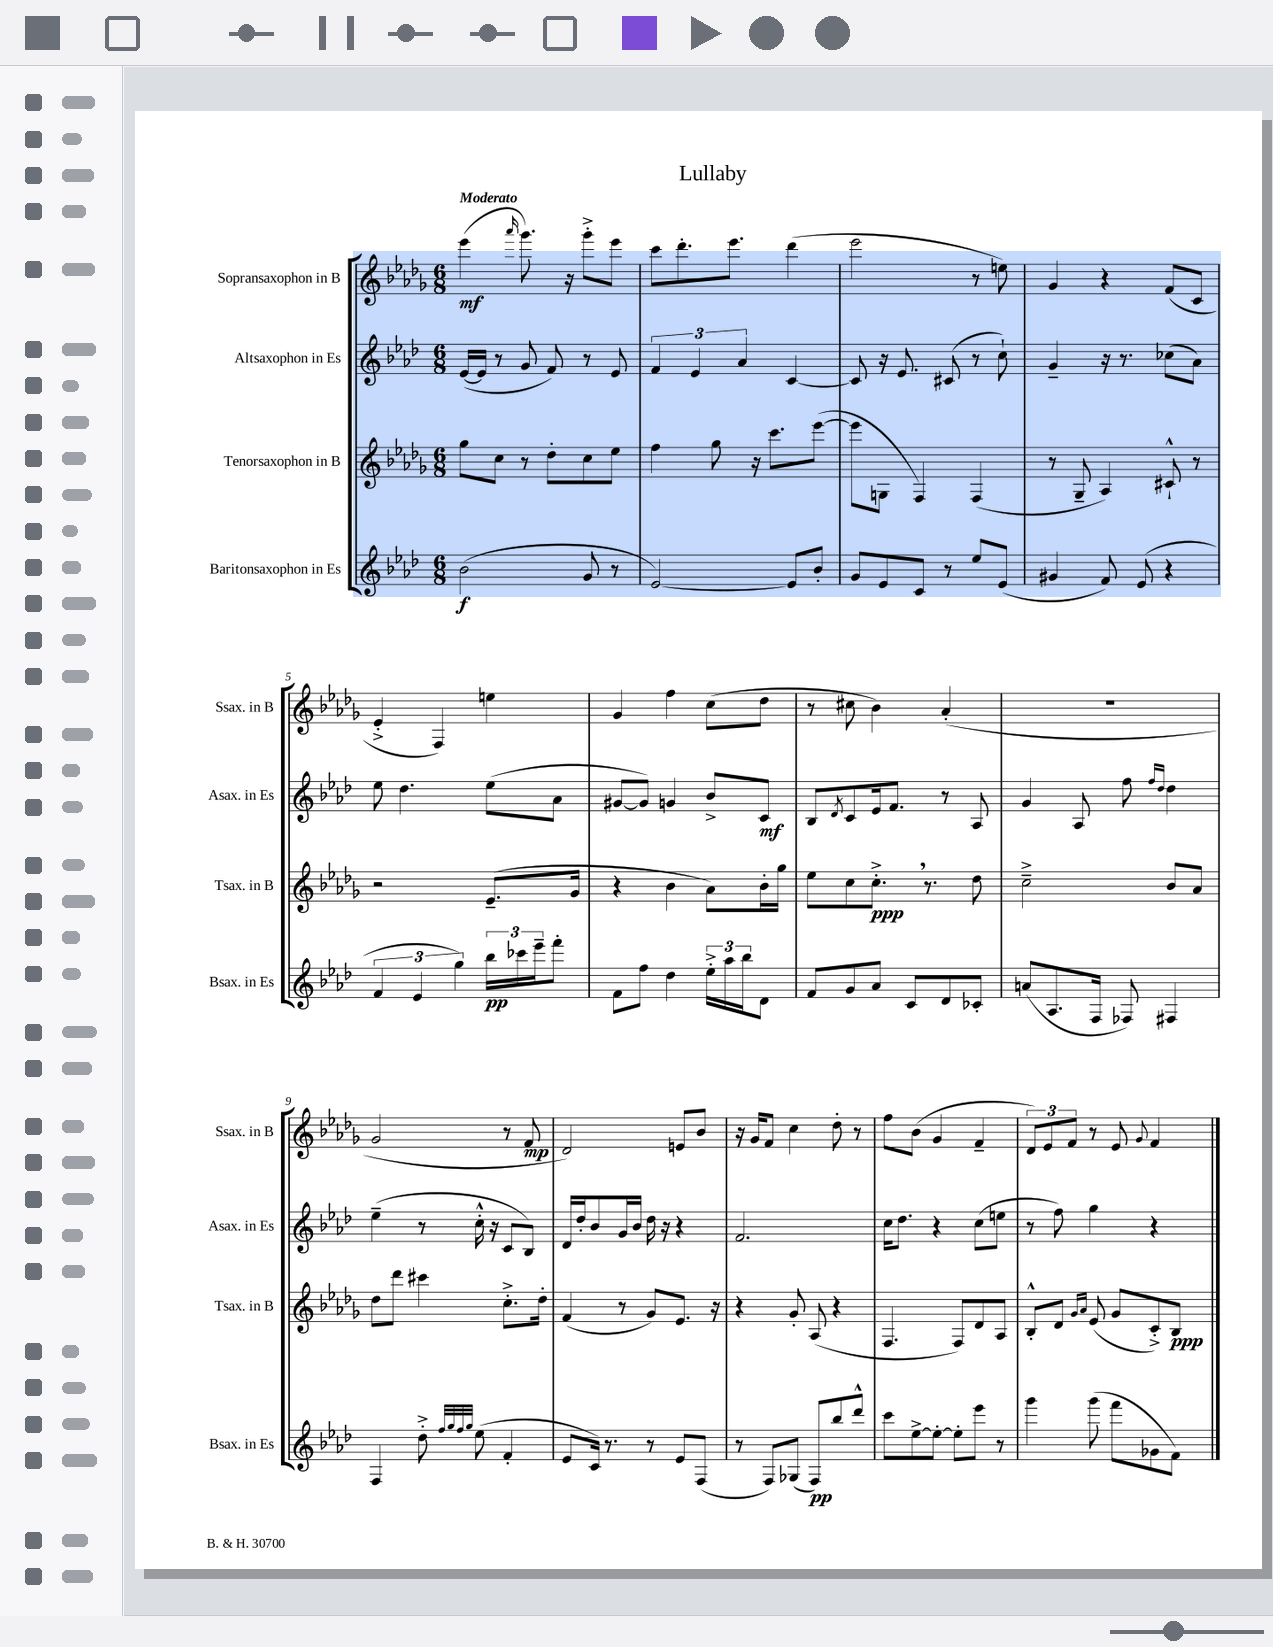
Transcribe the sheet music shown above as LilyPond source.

\header { title = "Lullaby" }
<<
\new StaffGroup <<
\new Staff = "s0" \with { instrumentName = "Sopransaxophon in B" shortInstrumentName = "Ssax. in B" } {
    \clef treble \key des \major \numericTimeSignature \time 6/8 \tempo "Moderato"
    ees'''4\mf( \grace { aes'''16 } ges'''8.) r16 ges'''8-.-> ees'''8 |
    c'''8 des'''8.-. ees'''8. des'''4( |
    ees'''2 r8 e''8) |
    ges'4 r4 f'8( c'8 |
    ees'4-.-> f4) e''4 |
    ges'4 f''4 c''8( des''8 |
    r8 cis''8 bes'4) aes'4-.( |
    R2. |
    ges'2 r8 f'8\mp |
    des'2) e'8 bes'8 |
    r16 ges'16 f'8 c''4 des''8-. r8 |
    f''8 bes'8( ges'4 f'4-- |
    \tuplet 3/2 { des'8) ees'8 f'8 } r8 ees'8 \appoggiatura { ges'8 } f'4 \bar "|." |
}
\new Staff = "s1" \with { instrumentName = "Altsaxophon in Es" shortInstrumentName = "Asax. in Es" } {
    \clef treble \key aes \major \numericTimeSignature \time 6/8
    ees'16~( ees'16 r8 g'8 f'8) r8 ees'8 |
    \tuplet 3/2 { f'4 ees'4 aes'4 } c'4~ |
    c'8 r16 ees'8. cis'8( r8 c''8-!) |
    g'4-- r16 r8. ces''8( aes'8) |
    ees''8 des''4. ees''8( aes'8 |
    gis'8~ gis'8) g'4 bes'8-> c'8\mf |
    bes8 \acciaccatura { des'8 } c'8 ees'16 f'8. r8 aes8 |
    g'4 aes8 f''8 \grace { f''16 des''16 } des''4 |
    ees''4--( r8 c''16-.-^ r16 c'8 bes8) |
    des'16 des''16-. bes'8 g'16 bes'16 des''16 r16 r4 |
    f'2. |
    c''16 des''8. r4 c''8( e''8 |
    r8 f''8) g''4 r4 \bar "|." |
}
\new Staff = "s2" \with { instrumentName = "Tenorsaxophon in B" shortInstrumentName = "Tsax. in B" } {
    \clef treble \key des \major \numericTimeSignature \time 6/8
    ges''8 c''8 r8 des''8-. c''8 ees''8 |
    f''4 ges''8 r16 c'''8. ees'''8~( |
    ees'''8 g8 f4) f4( |
    r8 ges8-- aes4) cis'8-!-^ r8 |
    r2 ees'8.--( ges'16 |
    r4 bes'4 aes'8) bes'16-. ges''16 |
    ees''8 c''8 c''8.-.->\ppp \breathe r8. des''8 |
    c''2---> bes'8 aes'8 |
    des''8 des'''8 cis'''4 c''8.-.-> des''16-. |
    f'4( r8 ges'8) ees'8. r16 |
    r4 ges'8-. aes8( r4 |
    f4. f8) des'8 aes8 |
    bes8-.-^ des'8 \grace { ges'16 aes'16 } ees'8( ges'8 c'8-.->) bes8\ppp \bar "|." |
}
\new Staff = "s3" \with { instrumentName = "Baritonsaxophon in Es" shortInstrumentName = "Bsax. in Es" } {
    \clef treble \key aes \major \numericTimeSignature \time 6/8
    bes'2\f( g'8 r8 |
    ees'2~) ees'8 bes'8-. |
    g'8 ees'8 c'8 r8 ees''8 ees'8( |
    gis'4 f'8) ees'8( r4 |
    \tuplet 3/2 { f'4 ees'4 g''4) } \tuplet 3/2 { bes''16\pp ces'''16 ees'''16-- } f'''8-. |
    f'8 f''8 des''4 \tuplet 3/2 { ees''16-.-> aes''16 bes''16 } des'8 |
    f'8 g'8 aes'8 c'8 des'8 ces'8-. |
    a'8( aes8. f16 fes8) fis4 |
    f4 des''8-.-> \grace { f''32 g''32 f''32 g''32 } ees''8( f'4-. |
    ees'8 c'16) r8. r8 ees'8 f8( |
    r8 f8) ges8( f8\pp) bes''8 des'''8-^ |
    c'''8 ees''8~-> ees''8~-. ees''8-. ees'''8 r8 |
    g'''4 g'''8( f'''8 ges'8 f'8) \bar "|." |
}
>>
>>
